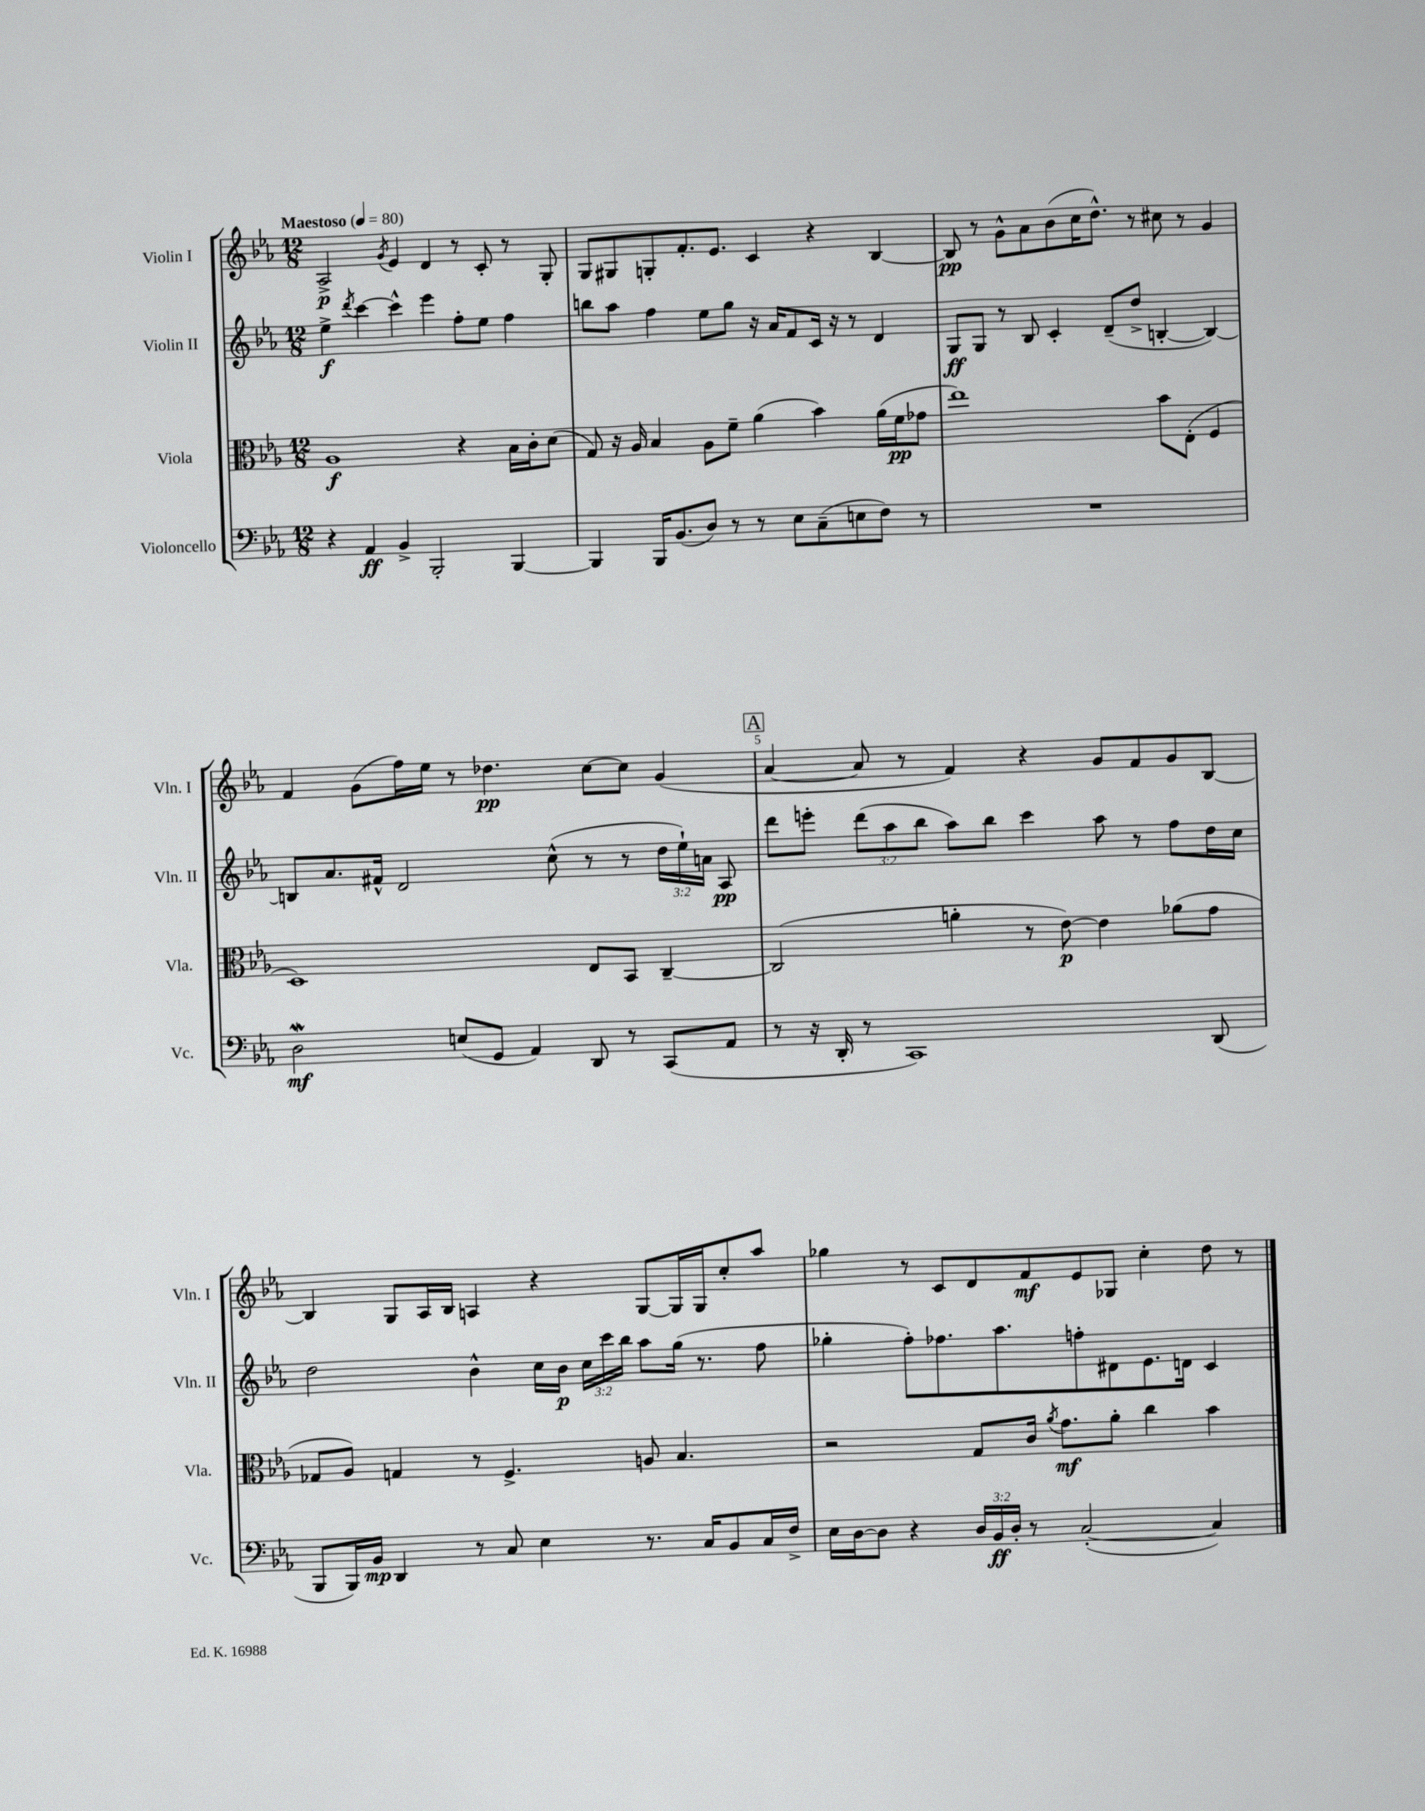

**kern	**kern	**kern	**kern
*staff4	*staff3	*staff2	*staff1
*clefF4	*clefC3	*clefG2	*clefG2
*k[b-e-a-]	*k[b-e-a-]	*k[b-e-a-]	*k[b-e-a-]
*M12/8	*M12/8	*M12/8	*M12/8
*MM80	*MM80	*MM80	*MM80
4r	1A-	4ee-^\	2A-^/
.	.	8qddd/	.
4AA-/	.	[4ccc\	.
.	.	.	8qg/
4BB-^/	.	4ccc^^\]	4e-/
2BBB-'/	.	4eee-\	4d/
.	4r	8ff'\L	8r
.	.	8ee-\J	8c'/
[4BBB-/	16B-\LL	4ff\	8r
.	16c'\J	.	.
.	(8d\J	.	8G'/
=	=	=	=
4BBB-/]	8G/)	8bb\L	8G/L
.	16r	8aa-\J	8G#/
.	16A-/	.	.
16BBB-/LK	4B-/	4ff\	8G'/
(8.BB-/	.	.	.
.	.	.	8.f'/
8D/J)	8A-\L	8ee-\L	.
.	.	.	8.e-/J
8r	8f~\J	8gg\J	.
8r	(4a-\	16r	4c/
.	.	16a-/LK	.
8E-\L	.	8f/	.
(8C~\	4b-\)	16c/Jk	4r
.	.	16r	.
8E\	.	8r	.
8F\J)	(16a-\LL	4d/	[4B-/
.	16f\J	.	.
8r	8g-\J	.	.
=	=	=	=
1.r	1ee-)	8G/L	8B-/]
.	.	8G/J	8r
.	.	8r	8g^^\L
.	.	8B-/	8a-\
.	.	4c'/	(8b-\
.	.	.	16cc\K
.	.	.	8.dd^^\J)
.	.	(8d~/L	.
.	.	8dd^/J	8r
.	8b-\L	[4B'/	8cc#\
.	(8E-'\J	.	8r
.	4F/	4B/_)	4g/
=	=	=	=
2D\	1D)	8B/]L	4f/
.	.	8.a-/	.
.	.	.	(8g\L
.	.	16f#^^/Jk	.
.	.	2d/	16ff\L)
.	.	.	16ee-\JJ
(8E/L	.	.	8r
8GG/J	.	.	4.dd-\
4AA-/)	.	.	.
.	.	(8cc^^\	.
8DD/	8E-/L	8r	[8cc\L
8r	8BB-/J	8r	8cc\]J
(8CC/L	[4C~/	24dd\LL	(4g/
.	.	24ee-`\)	.
.	.	24a\JJ	.
8AA-/J	.	8A-/	.
=	=	=	=
8r	(2C/]	8ddd\L	[4a-/
16r	.	8eee'\J	.
16DD'/	.	.	.
8r	.	(12ddd\L	8a-/]
.	.	12aa-\	.
1CC)	.	.	8r
.	.	12bb-\J	.
.	4a'\	8aa-\L)	4f/)
.	.	8bb-\J	.
.	8r	4ccc\	4r
.	[8e-\)	.	.
.	4e-\]	8aa-\	8g/L
.	.	8r	8f/
.	(8a-\L	8ff\L	8g/
(8DD/	8g\J	16dd\L	[8B-/J
.	.	16cc\JJ	.
=	=	=	=
8BBB-/L	8G-/L	2dd\	4B-/]
16BBB-/L)	8A-/J)	.	.
16BB-/JJ	.	.	.
4DD/	4G/	.	8G/L
.	.	.	16A-/L
.	.	.	16B-/JJ
8r	8r	4b-^^\	4A/
8C/	4.F^/	.	.
4E-\	.	16cc\LL	4r
.	.	16b-\JJ	.
.	.	24cc\LL	.
.	.	24ccc\	.
.	.	24bb-\JJ	.
8.r	8A/	8aa-\L	[8G/L
.	4.B-/	(16gg\Jk	16G/]L
16C/LK	.	8.r	16G/J
8BB-/	.	.	8cc'/
16C/L	.	8ff\	8aa-/J
16F^/JJ	.	.	.
=	=	=	=
16E-\LL	2r	4gg-'\	4gg-\
[16D\J	.	.	.
8D\]J	.	.	.
4r	.	8ff'\L)	8r
.	.	8.ff-\	8c/L
24D/LL	8G/L	.	8d/
24BB-/	.	.	.
.	.	8.aa-\	.
24D'/JJ	.	.	.
8r	16c/Jk	.	8f/
.	8qa-/	.	.
.	8.g\L	.	.
([2C'/	.	8ff'\	8e-/
.	8a-'\J	8d#\	8G-/J
.	4cc\	8.e-\	4cc'\
.	.	16d\Jk	.
4C/])	4b-\	4c/	8dd\
.	.	.	8r
==	==	==	==
*-	*-	*-	*-
